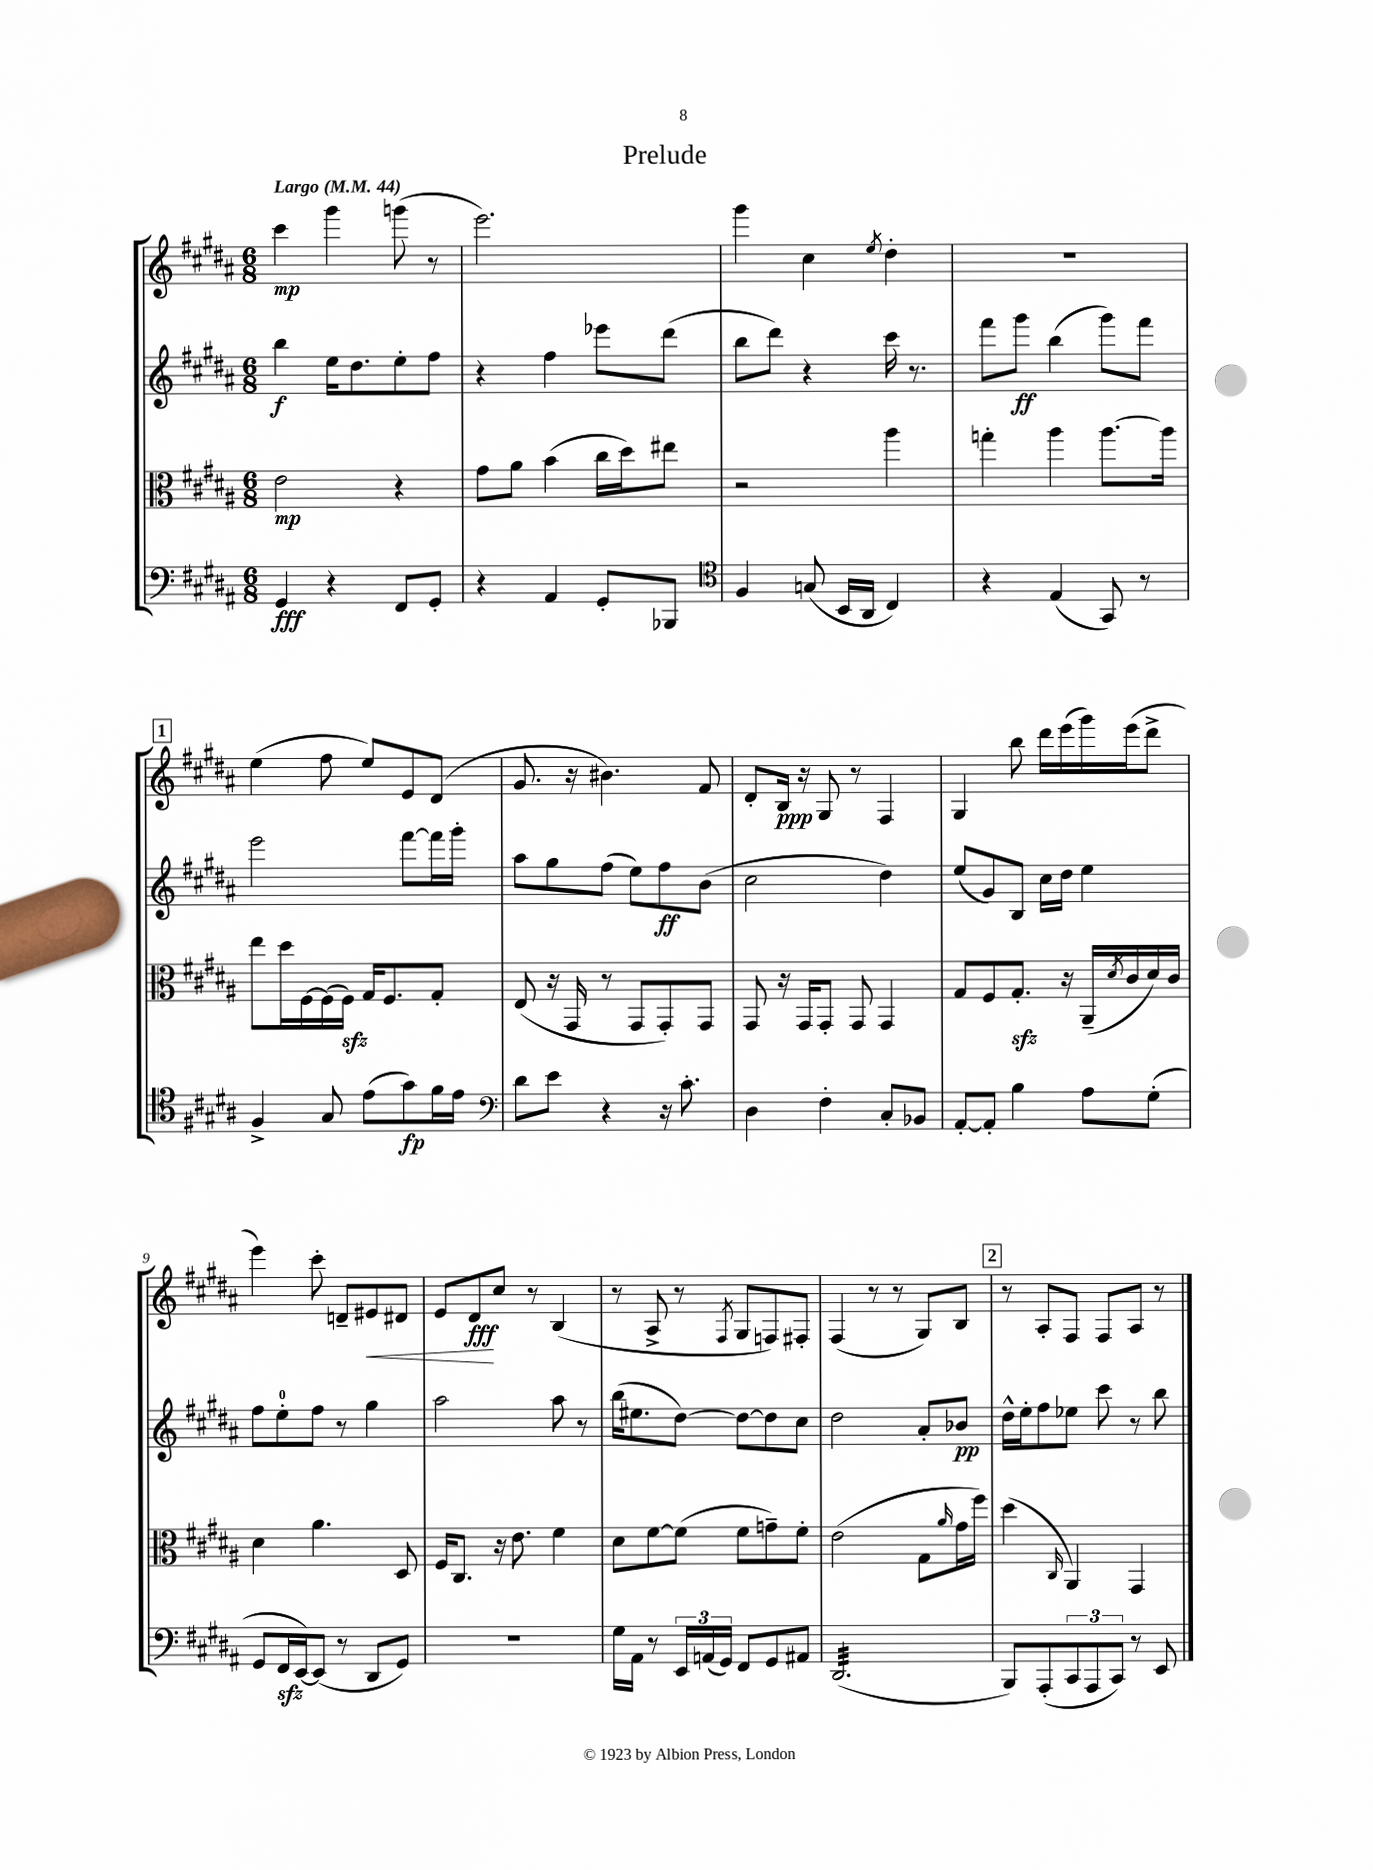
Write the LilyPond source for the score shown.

\header { title = "Prelude" }
<<
\new StaffGroup <<
\new Staff = "s0" {
    \clef treble \key b \major \numericTimeSignature \time 6/8 \tempo "Largo" 4 = 44
    cis'''4\mp gis'''4 g'''8( r8 |
    e'''2.) |
    gis'''4 cis''4 \acciaccatura { e''8 } dis''4-. |
    R2. |
    \mark \markup { \box "1" } e''4( fis''8 e''8) e'8 dis'8( |
    gis'8. r16 bis'4.) fis'8 |
    dis'8-. b16\ppp r16 gis8 r8 fis4 |
    gis4 b''8 dis'''16 e'''16( gis'''16) e'''16( dis'''8-> |
    e'''4) cis'''8-. d'8-- eis'8\< dis'8 |
    e'8 dis'8\fff\! cis''8 r8 b4( |
    r8 ais8-> r8 \acciaccatura { fis8 } gis8 f8) fis8-. |
    fis4( r8 r8 gis8) b8 |
    \mark \markup { \box "2" } r8 ais8-. fis8 fis8 ais8 r8 \bar "|." |
}
\new Staff = "s1" {
    \clef treble \key b \major \numericTimeSignature \time 6/8
    b''4\f e''16 dis''8. e''8-. fis''8 |
    r4 fis''4 ees'''8 dis'''8( |
    b''8 dis'''8) r4 cis'''16 r8. |
    fis'''8 gis'''8\ff b''4( gis'''8) fis'''8 |
    \mark \markup { \box "1" } e'''2 fis'''8~ fis'''16 gis'''16-. |
    ais''8 gis''8 fis''8( e''8) fis''8\ff b'8( |
    cis''2 dis''4) |
    e''8( gis'8) b8 cis''16 dis''16 e''4 |
    fis''8 e''8-0-. fis''8 r8 gis''4 |
    ais''2 ais''8 r8 |
    b''16( eis''8. dis''8~) dis''8~ dis''8 cis''8 |
    dis''2 ais'8-. bes'8\pp |
    \mark \markup { \box "2" } dis''16-^ e''16-. fis''8 ees''8 cis'''8 r8 b''8 \bar "|." |
}
\new Staff = "s2" {
    \clef alto \key b \major \numericTimeSignature \time 6/8
    e'2\mp r4 |
    gis'8 ais'8 b'4( cis''16 dis''16) eis''8 |
    r2 ais''4 |
    g''4-. ais''4 ais''8.~ ais''16 |
    \mark \markup { \box "1" } e''8 dis''16 fis16~ fis16( fis16\sfz) gis16 fis8. gis8-. |
    e8( r16 gis,16 r8 gis,8 gis,8-.) gis,8 |
    gis,8 r16 gis,16 gis,8-. gis,8 gis,4 |
    gis8 fis8 gis8.-.\sfz r16 ais,16--( \acciaccatura { dis'8 } cis'16 dis'16) cis'16 |
    dis'4 ais'4. dis8 |
    fis16 cis8. r16 e'8. fis'4 |
    dis'8 fis'8~ fis'8( fis'8 g'8--) fis'8-. |
    e'2( gis8 \grace { ais'16 } gis'16 fis''16) |
    \mark \markup { \box "2" } dis''4( \grace { cis16 } ais,4) gis,4 \bar "|." |
}
\new Staff = "s3" {
    \clef bass \key b \major \numericTimeSignature \time 6/8
    gis,4\fff r4 fis,8 gis,8-. |
    r4 ais,4 gis,8-. bes,,8 |
    \clef tenor fis4 g8( b,16 ais,16 cis4) |
    r4 e4( gis,8) r8 |
    \mark \markup { \box "1" } fis4-> gis8 e'8( gis'8\fp) fis'16 e'16 |
    \clef bass dis'8 e'8 r4 r16 cis'8.-. |
    dis4 fis4-. cis8-. bes,8 |
    ais,8~-. ais,8-. b4 ais8 gis8-.( |
    gis,8 fis,16\sfz e,16~) e,8( r8 dis,8 gis,8) |
    R2. |
    gis16 ais,16 r8 \tuplet 3/2 { e,16 a,16( gis,16) } fis,8 gis,8 ais,8 |
    dis,2.:32( |
    \mark \markup { \box "2" } b,,8) ais,,8-.( \tuplet 3/2 { cis,8 ais,,8 cis,8) } r8 e,8 \bar "|." |
}
>>
>>
